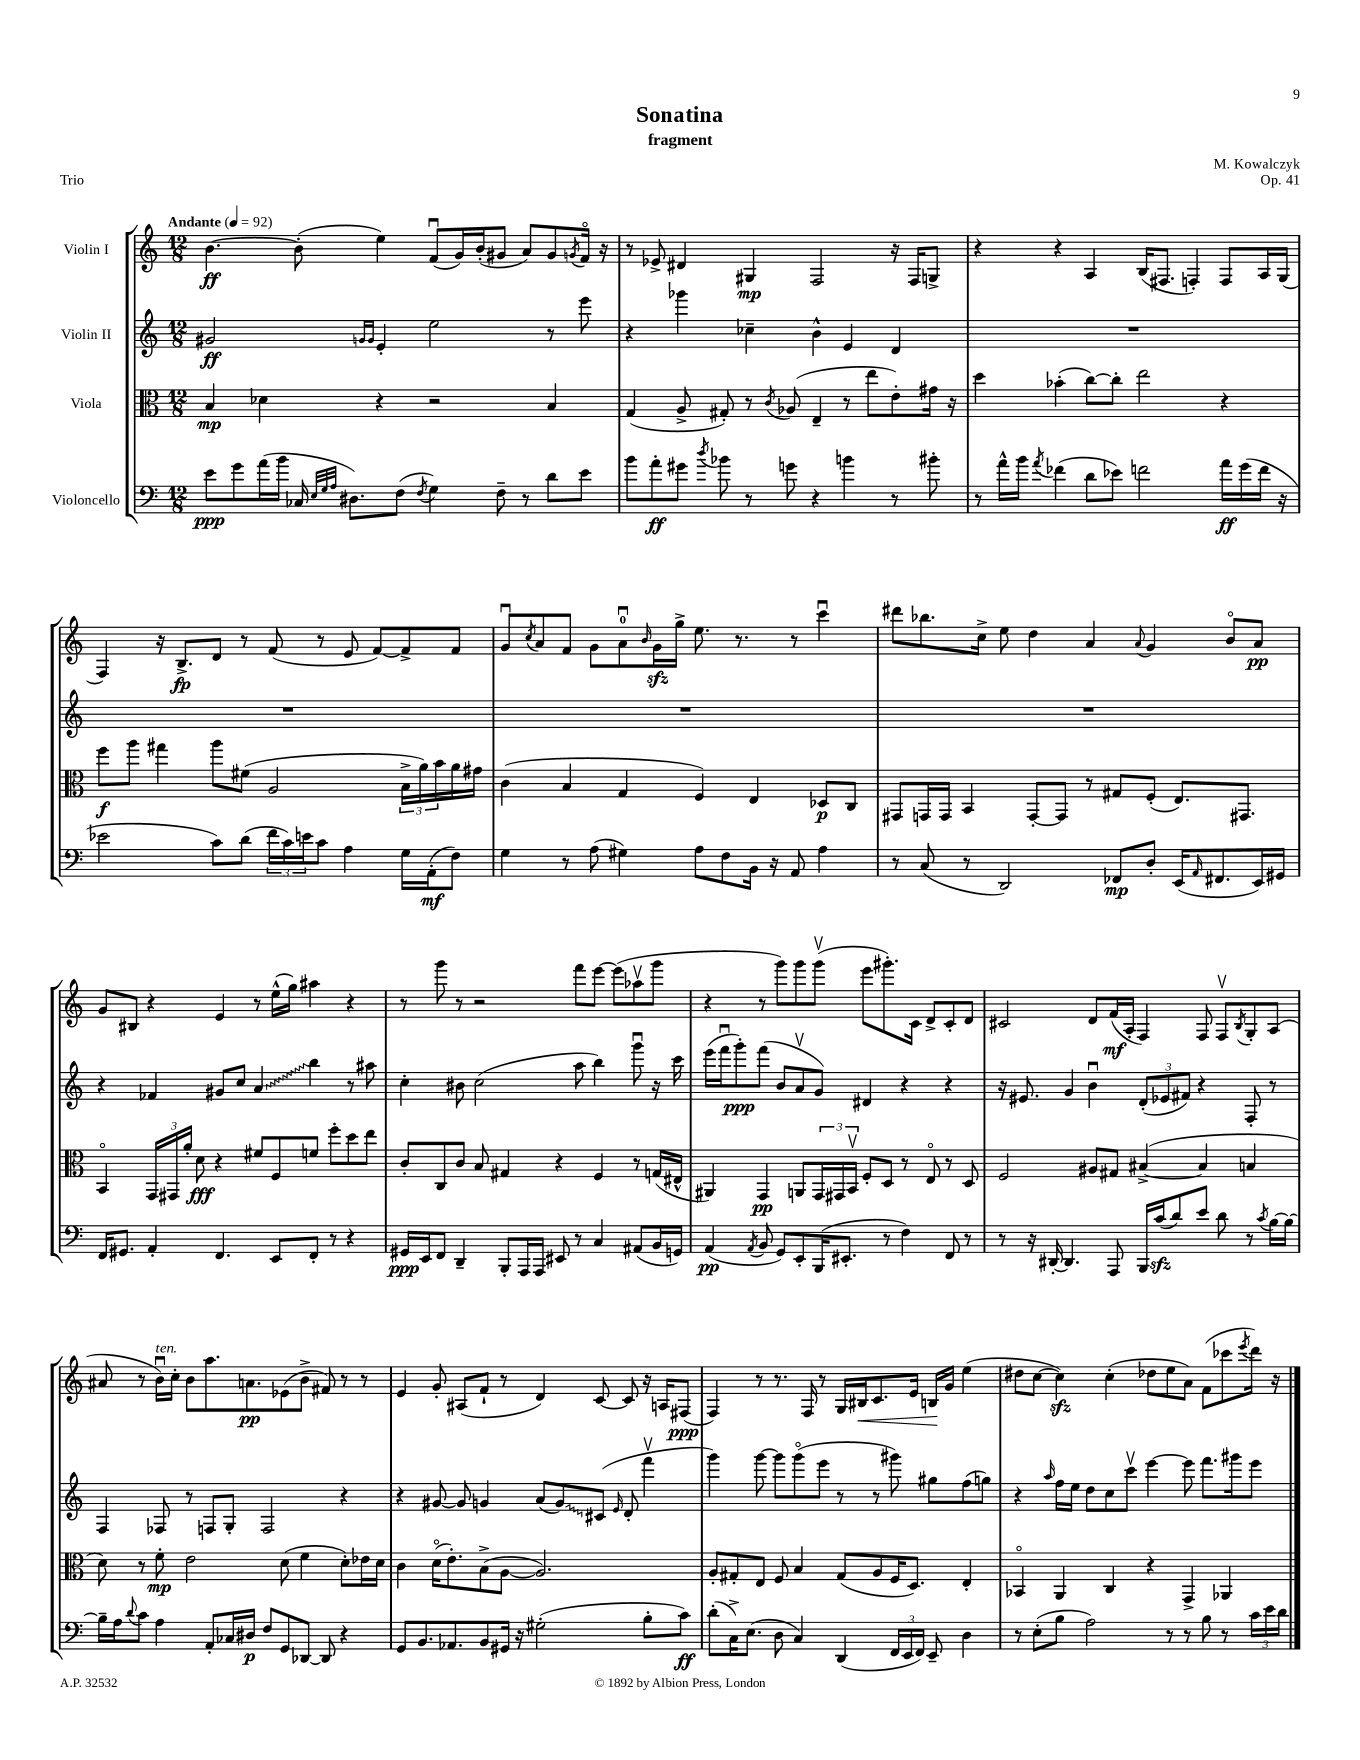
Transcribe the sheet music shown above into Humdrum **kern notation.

**kern	**kern	**kern	**kern
*staff4	*staff3	*staff2	*staff1
*clefF4	*clefC3	*clefG2	*clefG2
*k[]	*k[]	*k[]	*k[]
*M12/8	*M12/8	*M12/8	*M12/8
*MM92	*MM92	*MM92	*MM92
8e\L	4B/	2g#/	[4.b\
8g\	.	.	.
(16a\L	4d-\	.	.
16b\JJ	.	.	.
16C-/	.	.	(8b'\]
32qqE/LLL	.	.	.
32qqG/	.	.	.
32qqA/JJJ	.	.	.
8.D#\L)	.	.	.
.	.	16qqg/LL	.
.	.	16qqg/JJ	.
.	4r	4e'/	4ee\)
(8F\J	.	.	.
8qF/	.	.	.
4G\)	2r	2ee\	(8fu/L
.	.	.	16g/L)
.	.	.	(16b'/J
8F~\	.	.	8g#/J
8r	.	.	8a/L)
8d\L	4B/	8r	8g#/
.	.	.	8qg/
8e\J	.	8eee\	16fo/Jk
.	.	.	16r
=	=	=	=
8b\L	(4G/	4r	8r
8a'\	.	.	8e-^/
8g#\J	8A^/	4ggg-\	4d#/
8qdd/	.	.	.
8b-\	8G#'/)	.	.
8r	8r	4cc-~\	4G#/
.	8qc/	.	.
8g\	(8A-/	.	.
4r	4E~/	4b^^\	2F/
4b\	8r	4e/	.
.	8ee\L	.	.
8r	8e'\)	4d/	16r
.	.	.	16F/LK
8b#'\	16g#\Jk	.	8G^/J
.	16r	.	.
=	=	=	=
8r	4dd\	1.r	4r
16a^^\LL	.	.	.
16b\JJ	.	.	.
8qa/	.	.	.
(4f-\	(4b-'\	.	4r
8d\L	[8cc\L)	.	4A/
8e-\J)	8cc'\]J	.	.
2f\	2ee\	.	(16B/LK
.	.	.	8.F#/J
.	.	.	4F'/)
16a\LL	4r	.	8F/L
(16g\	.	.	.
16f\JJ	.	.	16A/L
16r	.	.	(16G/JJ
=	=	=	=
2e-\	8ff\L	1.r	4F/)
.	8aa\J	.	.
.	4gg#\	.	16r
.	.	.	8.B^/L
8c\L)	8aa\L	.	8d/J
(8d\J	(8f#\J	.	8r
24f\LL	2A/	.	(8f/
24c\)	.	.	.
24e\J	.	.	.
8c\J	.	.	8r
4A\	.	.	8e/
.	.	.	[8f/L)
16G\LL	24B^\LL	.	8f^/]
.	24a\)	.	.
(16AA'\J	.	.	.
.	24b\	.	.
8F\J)	16a\	.	8f/J
.	16g#\JJ	.	.
=	=	=	=
4G\	(4c\	1.r	8gu/L
.	.	.	8qcc/
.	.	.	8a/
8r	4B/	.	8f/J
(8A\	.	.	8g\L
4G#\)	4G/	.	8au\
.	.	.	16qqb/
.	.	.	16g\L
.	.	.	16gg^\JJ
8A\L	4F/)	.	8.ee\
8F\	.	.	.
.	.	.	8.r
16BB\Jk	4E/	.	.
16r	.	.	.
8AA/	.	.	8r
4A\	8D-/L	.	4cccu\
.	8C/J	.	.
=	=	=	=
8r	8GG#/L	1.r	8ddd#\L
(8C/	16GG/L	.	8.bb-\
.	16GG/JJ	.	.
8r	4BB/	.	.
.	.	.	16cc^\Jk
2DD/)	.	.	8ee\
.	[8GG'/L	.	4dd\
.	8GG/]J	.	.
.	8r	.	4a/
8FF-/L	8G#/L	.	.
.	.	.	8qqa/
8D'/J	(8F'/J	.	4g/
(16EE/LK	8.E/L)	.	.
16qqAA/	.	.	.
8.FF#/	.	.	.
.	.	.	8bo/L
.	8.GG#/J	.	.
16EE/L)	.	.	8a/J
16GG#/JJ	.	.	.
=	=	=	=
16FF/LK	4BBo/	4r	8g/L
8.GG#/J	.	.	.
.	.	.	8B#/J
4AA'/	24GG/LL	4f-/	4r
.	24GG#/	.	.
.	24a'/JJ	.	.
.	8d\	.	.
4.FF/	4r	8g#/L	4e/
.	.	8cc/J	.
.	8f#/L	4a/	8r
8EE/L	8F/	.	(16ee^^\LL
.	.	.	16gg\JJ)
8FF'/J	8f/J	4bb\	4aa#\
8r	8ff'\L	.	.
4r	8dd\	8r	4r
.	8ee\J	8aa#\	.
=	=	=	=
16GG#/LL	8c'/L	4cc'\	8r
16EE/J	.	.	.
8FF/J	8C/	.	8ggg\
4DD~/	8c/J	8b#\	8r
.	8B/	(2cc\	2r
8BBB'/L	4G#/	.	.
16AAA/L	.	.	.
16AAA/JJ	.	.	.
8EE#/	4r	.	.
8r	.	8aa\	8fff\L
4C/	4F/	4bb\)	[8eee\J
.	.	.	(8eee\]L
(8AA#/L	8r	8gggu\	8aa-v\
16BB/L	(16G/LL	16r	8ggg\J
16GG/JJ)	16E#^^/JJ	16ccc\	.
=	=	=	=
(4AA/	4AA#/)	(16eee\LL	4r
.	.	16fffu\J	.
.	.	8ggg'\)	.
8qAA/	.	.	.
8BB/	4GG/	(8fff\J	8r
8GG/L)	.	8b/L	8ggg\L)
8EE'/	8AA/L	8av/	8ggg\
(16BBB/K	24GG/L	8g/J)	(8gggv\J
.	24GG#/	.	.
8.EE#'/J	.	.	.
.	24BBv/JJ	.	.
.	8F'/L	4d#/	8eee\L
8r	8D/J	.	8.ggg#'\)
4F\)	8r	4r	.
.	.	.	16c\Jk
.	8Eo/	.	8d^/L
8FF/	8r	4r	8c'/
8r	8D/	.	8d/J
=	=	=	=
8r	2F/	16r	2c#/
.	.	8.e#/	.
16r	.	.	.
[16DD#'/	.	.	.
4.DD#/]	.	4g/	.
.	8A#/L	4bu\	8d/L
8AAA/	8G#/J	.	(16f/L
.	.	.	16A'/JJ
16BBB/LL	([4B#^/	(12d'/L	4F/)
(16c/J	.	.	.
.	.	12e-/	.
8d/)	.	.	.
.	.	12f#/J)	.
8e/J	4B#/]	4r	8F/
8d\	.	.	8Fv/L
.	.	.	8qB/
8r	4B/	8F'/	8G'/
8qc/	.	.	.
[16B\LL	.	8r	(8A/J
16B\_JJ	.	.	.
=	=	=	=
16B~\]LL	8d\)	4F/	8a#/
16A\J	.	.	.
8qqd/	.	.	.
8c\J	8r	.	8r
4A\	8f'\	8F-/	16bu\LL)
.	.	.	16cc'\JJ
.	2e\	8r	8b\L
8AA'/L	.	8F/L	8.aa\
16C-/L	.	8G'/J	.
16D#/JJ	.	.	8.a\
8F/L	.	2F/	.
8GG/	(8d\	.	(8e-\
[8DD-/J	4f\	.	8b^\J
8DD-/]	.	.	8f#/)
4r	8d'\L)	4r	8r
.	16e-\L	.	8r
.	16d\JJ	.	.
=	=	=	=
8GG/L	4c\	4r	4e/
8.BB/	.	.	.
.	(16do\LK	[8g#/	8g'/
8.AA-/	8.e'\)	.	.
.	.	8g#/]	(8A#/L
8BB/	(8B^\	4g/	8f`/J
16GG#/Jk	[8A\J	.	8r
16r	.	.	.
(2G#'\	2.A/])	(8a/L	4d/)
.	.	8g/)	.
.	.	(8c#/J	[8c/
.	.	16qqe/	.
.	.	8d'/	8c/]
8B'\L	.	4fffv\	16r
.	.	.	16A/LK
8c\J)	.	.	(8F#/J
=	=	=	=
(8d'\L	8A'/L	4ggg\)	4F/)
16C^\K)	8G#'/	.	.
(8.E\J	.	.	.
.	8E/J	[8ggg\	8r
8D\	8F/	8ggg\]L	8.r
4C/)	4B/	(8gggo\	.
.	.	.	16F/
.	.	8eee\J	8r
(4DD/	(8G#/L	8r	16G/LL
.	.	.	16B#/J
.	8A/	8r	8.c/
24FF/LL	16F/K	8ggg#\)	.
24EE/	.	.	.
.	8.D/J)	.	16e/Jk
24FF/JJ)	.	.	.
8EE~/	.	8gg#\L	16B/LL
.	.	.	16g/JJ
4D\	4E'/	(8ff\	(4ee\
.	.	8gg\J)	.
=	=	=	=
8r	4BB-o/	4r	8dd#\L
(8E'\L	.	.	[8cc\J
.	.	16qqaa/	.
8B\J	4AA/	16ff\LL	4cc\])
.	.	16ee\JJ	.
2A\)	.	8dd\L	.
.	4C/	8cc\	(4cc'\
.	.	8cccv\J	.
.	4r	[4eee\	8dd-\L
8r	.	.	8ee\
8r	4GG^/	8eee\]	8a\J)
8B\	.	8.fff\L	(8f\L
8r	4AA-/	.	8ccc-\
.	.	16ggg#\k	.
.	.	.	8qeee/
24c\LL	.	8eee\J	16ddd\Jk)
24e\	.	.	.
.	.	.	16r
24d\JJ	.	.	.
==	==	==	==
*-	*-	*-	*-
